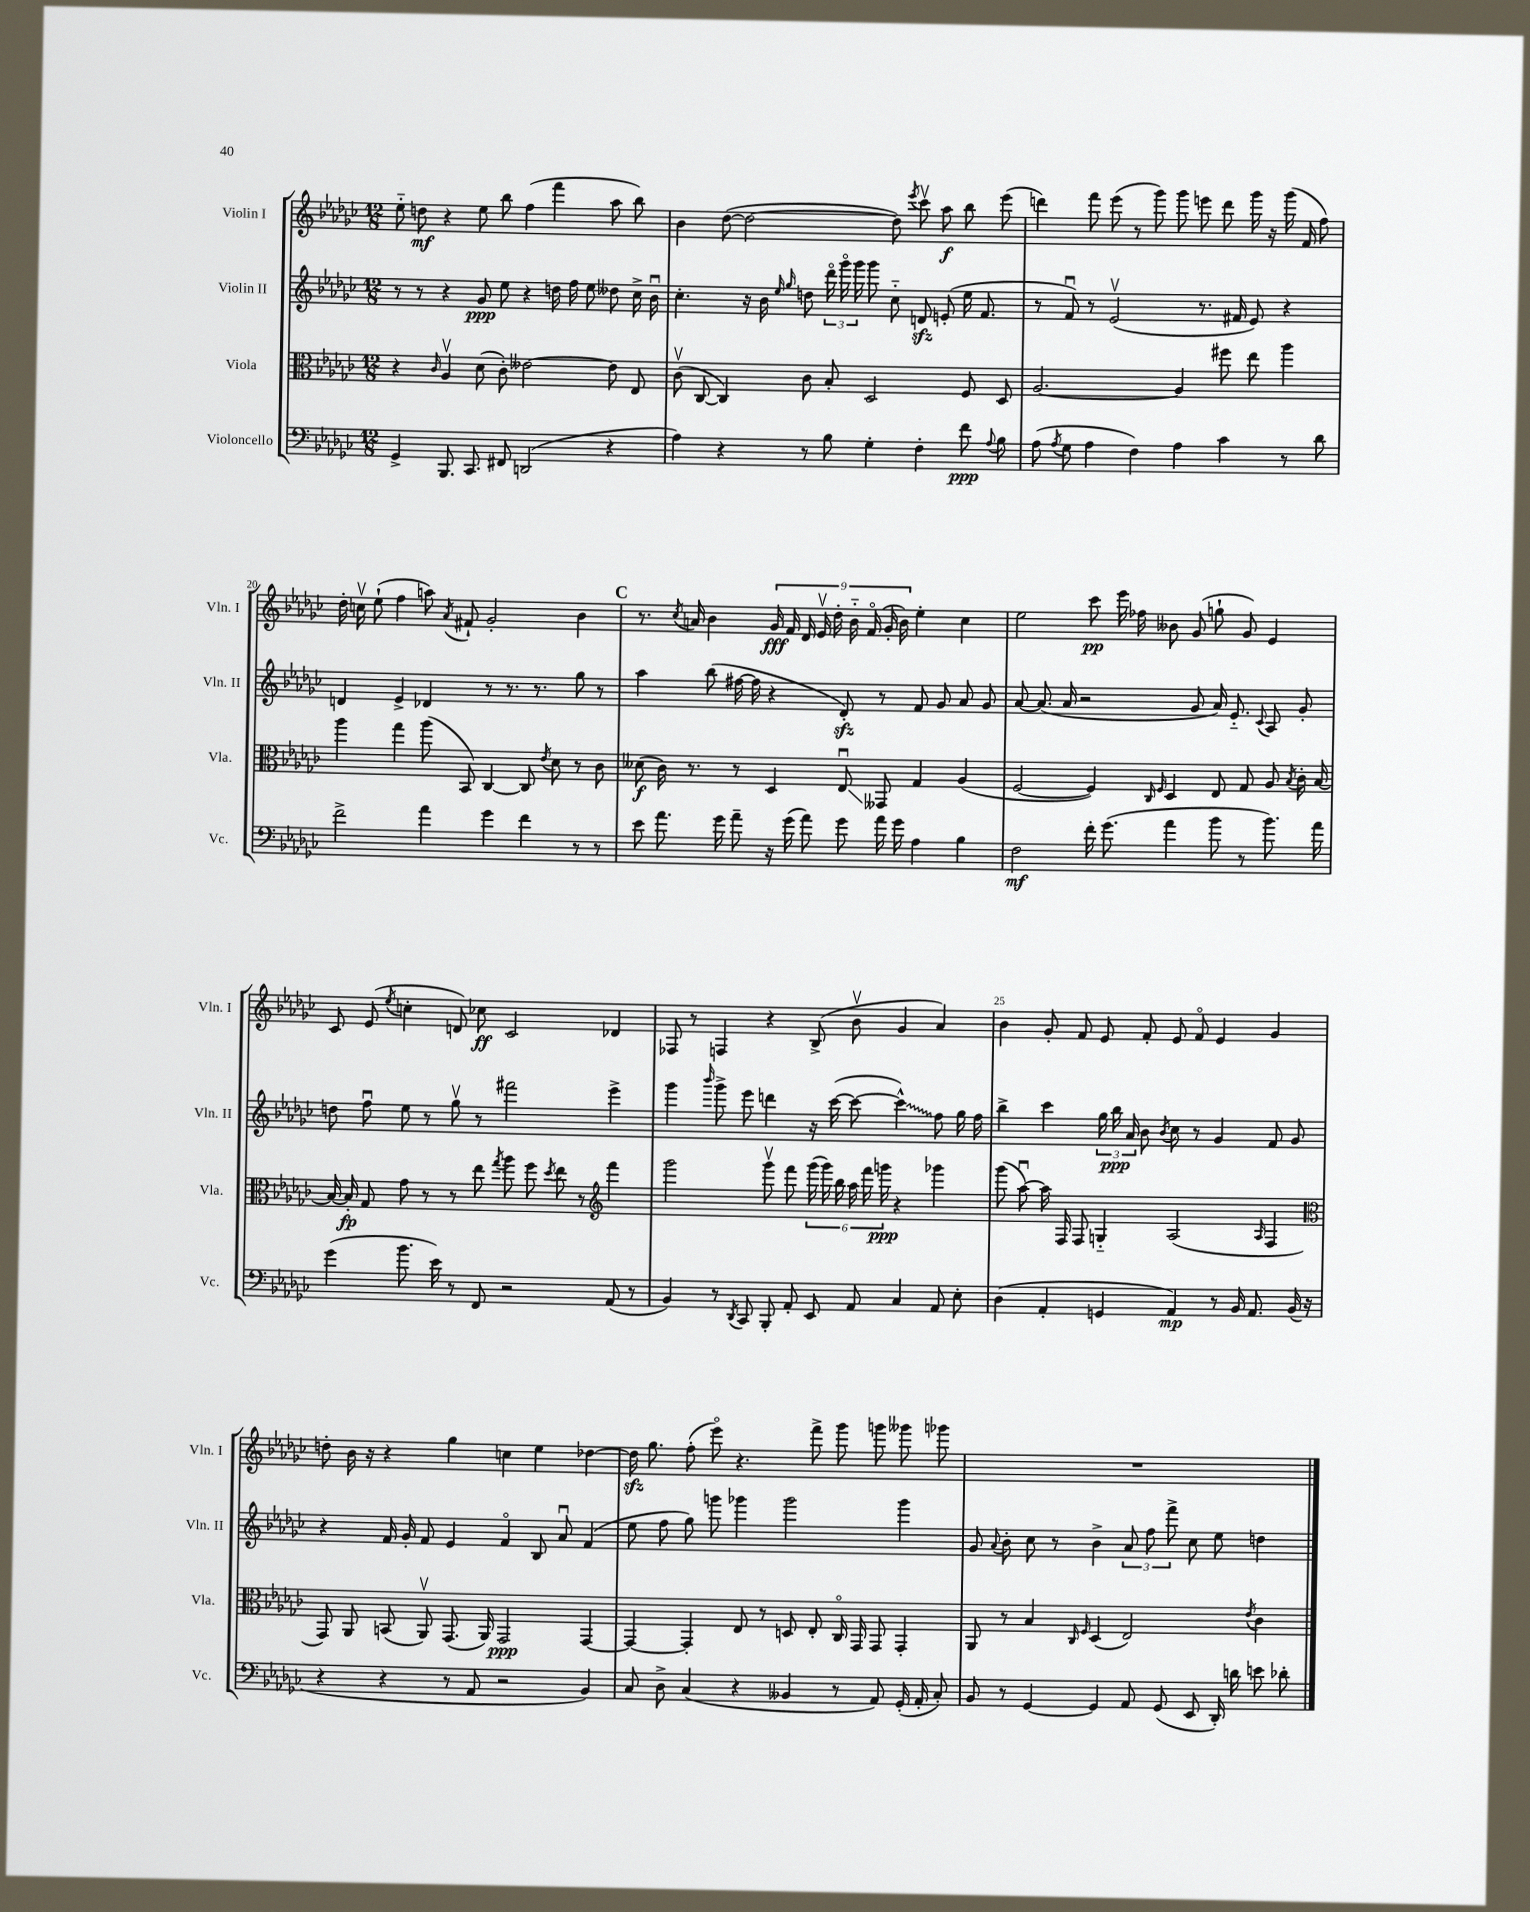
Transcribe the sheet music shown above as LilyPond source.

<<
\new StaffGroup <<
\new Staff = "s0" \with { instrumentName = "Violin I" shortInstrumentName = "Vln. I" } {
    \clef treble \key ges \major \numericTimeSignature \time 12/8
    \autoBeamOff ees''8-_ d''8\mf r4 ees''8 bes''8 f''4( f'''4 aes''8 bes''8) |
    bes'4 des''8~( des''2~ des''8) \acciaccatura { ees'''8 } ces'''8\upbow aes''8\f bes''8 ees'''8( |
    d'''4) f'''8 ees'''8( r8 ges'''8) ges'''8 e'''8 d'''8 ges'''16 r16 ges'''16( f'16 f''8) |
    des''16-. c''16\upbow ees''8-!( f''4 a''8) \acciaccatura { aes'8 } fis'8-! ges'2-. bes'4 |
    \mark \markup { \bold "C" } r8. \acciaccatura { ces''8 } a'16 bes'4 \tuplet 9/8 { ges'16\fff f'16 des'16 ees'16\upbow des''16-. bes'16-_ f'16\flageolet( ges'16-. bes'16) } ees''4-. ces''4 |
    ees''2 ces'''8\pp ees'''16 fes''16 beses'8 ges'8( g''8-! ges'8) ees'4 |
    ces'8 ees'8( \acciaccatura { ees''8 } c''4-. d'8) ces''8\ff ces'2 des'4 |
    fes8 r8 f4 r4 bes8->( bes'8\upbow ges'4 aes'4) |
    bes'4 ges'8-. f'8 ees'8 f'8-. ees'8 f'8\flageolet ees'4 ges'4 |
    d''8-. bes'16 r16 r4 ges''4 c''4 ees''4 des''4~ |
    des''16\sfz ges''8. f''8-.( ees'''8\flageolet) r4. f'''8-> ges'''8 g'''8 geses'''8 ges'''8 |
    R1. \bar "|." |
}
\new Staff = "s1" \with { instrumentName = "Violin II" shortInstrumentName = "Vln. II" } {
    \clef treble \key ges \major \numericTimeSignature \time 12/8
    \autoBeamOff r8 r8 r4 ges'8\ppp ees''8 r4 d''16 f''16 ees''8 deses''8 ces''16-> bes'16\downbow |
    ces''4.-. r16 bes'16 \grace { ees''16 ges''16 } d''8 \tuplet 3/2 { des'''16\flageolet ges'''16\flageolet ges'''16 } ges'''8 ces''8-_ d'8\sfz e'8-.( ees''16 f'8. |
    r8 f'8\downbow) r8 ees'2\upbow( r8. fis'16 ees'8) r4 |
    d'4 ees'4-> des'4 r8 r8. r8. ges''8 r8 |
    \mark \markup { \bold "C" } aes''4 bes''8( fis''16~ fis''16 r4 des'8-.\sfz) r8 f'8 ges'8 aes'8 ges'8 |
    aes'8~ aes'8.( aes'16 r2 ges'8 aes'16) ees'8.-_ \appoggiatura { ces'8 } aes8 ges'8-. |
    d''8 f''8\downbow ees''8 r8 ges''8\upbow r8 fis'''2 ees'''4-> |
    ges'''4 \grace { bes'''16 } ges'''8-> ees'''8 d'''4 r16 ces'''16~( ces'''8~ \once \override Glissando.style = #'zigzag ces'''4-^\glissando) f''8 ges''16 f''16 |
    bes''4-> ces'''4 \tuplet 3/2 { ges''16 bes''16\ppp aes'16 } bes'8 \acciaccatura { bes'8 } ces''8 r8 ges'4 f'8 ges'8 |
    r4 f'16 ges'16-. f'8 ees'4 f'4\flageolet bes8 aes'8\downbow f'4( |
    ees''8 f''8 ges''8) g'''8 ges'''4 ges'''2 ges'''4 |
    ges'8 \appoggiatura { aes'8 } bes'8-. ces''8 r8 bes'4-> \tuplet 3/2 { aes'8 f''8 f'''8-> } ces''8 ees''8 d''4 \bar "|." |
}
\new Staff = "s2" \with { instrumentName = "Viola" shortInstrumentName = "Vla." } {
    \clef alto \key ges \major \numericTimeSignature \time 12/8
    \autoBeamOff r4 \grace { ces'16 } aes4\upbow des'8( ces'8-.) eeses'2~ eeses'8 ees8 |
    ces'8\upbow( ces8~ ces4) ces'8 bes8-. des2 f8 des8 |
    aes2.~ aes4 fis''8 ees''8 aes''4 |
    aes''4 ges''4 aes''8( bes,8) ces4~ ces8 \acciaccatura { ees'8 } des'8 r8 ces'8 |
    \mark \markup { \bold "C" } deses'8\f( ces'16) r8. r8 des4 ees8\downbow\glissando geses,8 ges4 aes4( |
    f2~ f4) \grace { ces16 f16 } des4 ees8 ges8 aes8 \acciaccatura { bes8 } ces'16-. bes16~ |
    bes16~ bes16-.\fp ges8 ges'8 r8 r8 ees''8 \acciaccatura { ges''8 } aes''8 f''8 \acciaccatura { des''8 } ees''8 r8 \clef treble f'''4 |
    ges'''2 ges'''8\upbow f'''8 \tuplet 6/4 { ges'''16( ges'''16) bes''16 aes''16 f'''16 g'''16\ppp } r4 ges'''4 |
    ges'''8( aes''8~\downbow) aes''16 f16 f8 g4-_ aes2( \grace { aes16 } f4 |
    \clef alto ges,8) aes,8 b,8( aes,8\upbow) ges,8.( aes,16) ges,2\ppp ges,4~ |
    ges,4~ ges,4-. ees8 r8 d8 ees8-. ces16\flageolet ges,16 ges,8 ges,4-. |
    aes,8 r8 bes4 \grace { ces16 f16 } des4( ees2) \acciaccatura { ees'8 } ces'4 \bar "|." |
}
\new Staff = "s3" \with { instrumentName = "Violoncello" shortInstrumentName = "Vc." } {
    \clef bass \key ges \major \numericTimeSignature \time 12/8
    \autoBeamOff ges,4-> bes,,8. ces,8. fis,8 d,2( r4 |
    aes4) r4 r8 bes8 ges4-. f4-. f'8\ppp \appoggiatura { aes8 } bes8 |
    aes8( \acciaccatura { aes8 } ges8 aes4 f4) aes4 ces'4 r8 des'8 |
    f'2-> aes'4 ges'4 f'4 r8 r8 |
    \mark \markup { \bold "C" } ees'8 aes'8. ges'16 aes'8-- r16 ges'16( aes'8) ges'8 aes'16 ges'16 aes4 bes4 |
    f2\mf f'16-. ges'8.( aes'4 bes'8 r8 bes'8.) aes'16 |
    ges'4( bes'8. ees'16) r8 f,8 r2 aes,8( r8 |
    bes,4) r8 \acciaccatura { des,8 } ces,8 bes,,8-. aes,8-. ees,8 aes,8 ces4 aes,8 ees8-. |
    des4( aes,4-. g,4 aes,4\mp) r8 bes,16 aes,8. bes,16( r16 |
    r4 r4 r8 aes,8 r2 bes,4) |
    ces8 des8-> ces4( r4 beses,4 r8 aes,8) ges,16-.( aes,16-. ces8-.) |
    bes,8 r8 ges,4~ ges,4 aes,8 ges,8( ees,8 des,16-.) d'16 e'8 des'8-. \bar "|." |
}
>>
>>
\layout { \context { \Score currentBarNumber = #17 \override BarNumber.break-visibility = ##(#f #t #t) barNumberVisibility = #(every-nth-bar-number-visible 5) } }
